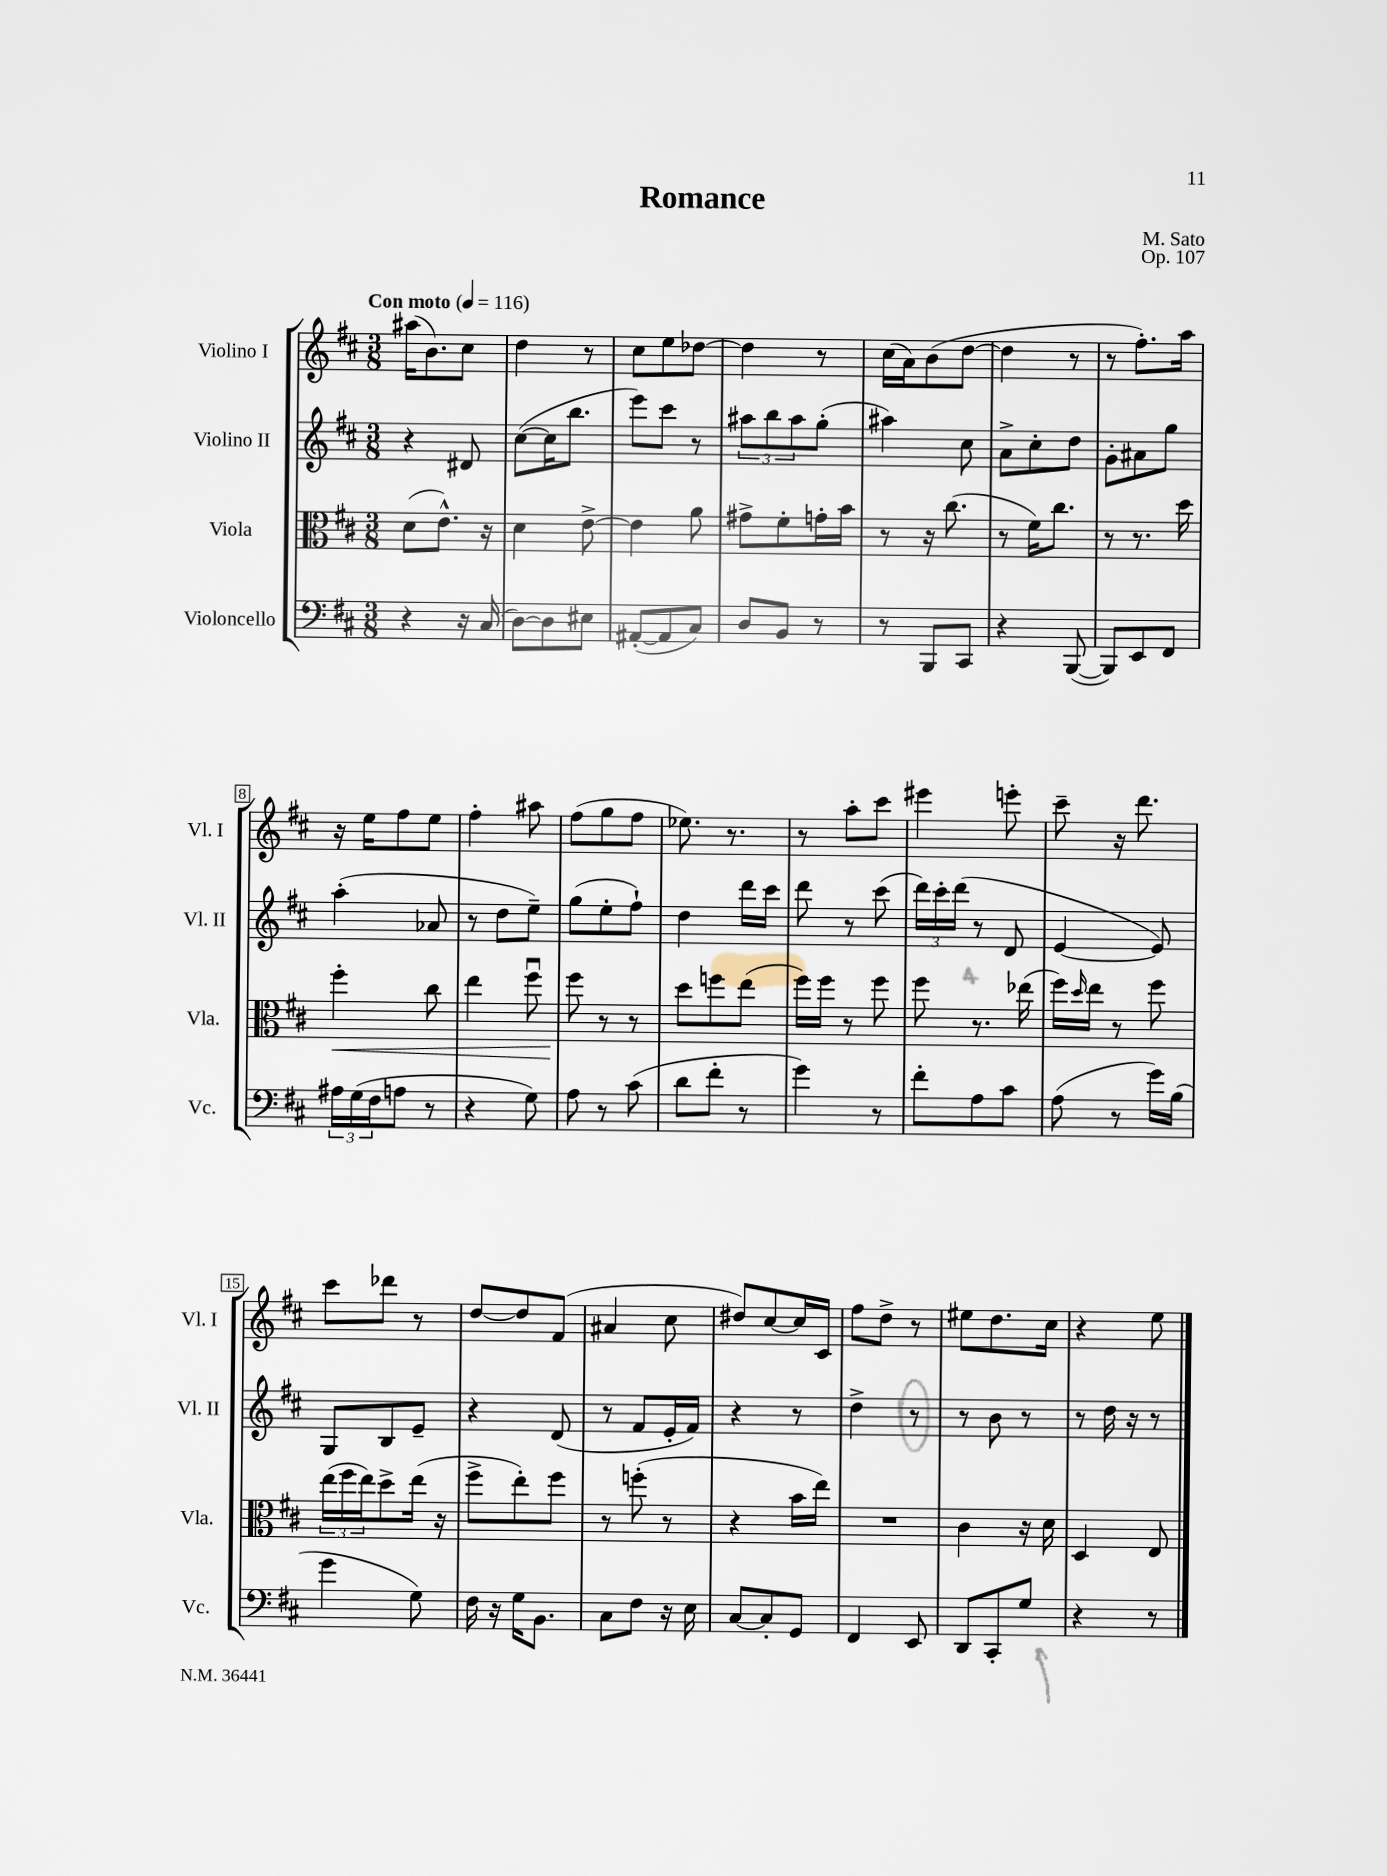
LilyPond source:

\header { title = "Romance" composer = "M. Sato" opus = "Op. 107" }
<<
\new StaffGroup <<
\new Staff = "s0" \with { instrumentName = "Violino I" shortInstrumentName = "Vl. I" } {
    \clef treble \key d \major \numericTimeSignature \time 3/8 \tempo "Con moto" 4 = 116
    ais''16( b'8.) cis''8 |
    d''4 r8 |
    cis''8 e''8 des''8~ |
    des''4 r8 |
    cis''16( a'16) b'8( d''8~ |
    d''4 r8 |
    r8 fis''8.-.) a''16 |
    r16 e''16 fis''8 e''8 |
    fis''4-. ais''8 |
    fis''8( g''8 fis''8 |
    ees''8.) r8. |
    r8 a''8-. cis'''8 |
    eis'''4 e'''8-. |
    cis'''8-- r16 d'''8. |
    cis'''8 des'''8 r8 |
    d''8~ d''8 fis'8( |
    ais'4 cis''8 |
    dis''8) cis''8~ cis''16 cis'16 |
    fis''8 d''8-> r8 |
    eis''8 d''8. cis''16 |
    r4 e''8 \bar "|." |
}
\new Staff = "s1" \with { instrumentName = "Violino II" shortInstrumentName = "Vl. II" } {
    \clef treble \key d \major \numericTimeSignature \time 3/8
    r4 dis'8 |
    cis''8~( cis''16 b''8. |
    e'''8) cis'''8 r8 |
    \tuplet 3/2 { ais''8 b''8 ais''8 } g''8-.( |
    ais''4) cis''8 |
    a'8-> cis''8-. d''8 |
    g'8-. ais'8 g''8 |
    a''4-.( aes'8 |
    r8 d''8 e''8--) |
    g''8( e''8-. fis''8-!) |
    d''4 d'''16 cis'''16 |
    d'''8 r8 cis'''8( |
    \tuplet 3/2 { d'''16) cis'''16-. d'''16( } r8 d'8 |
    e'4~ e'8) |
    g8 b8 e'8-- |
    r4 d'8( |
    r8 fis'8 e'16-. fis'16) |
    r4 r8 |
    d''4-> r8 |
    r8 b'8 r8 |
    r8 d''16 r16 r8 \bar "|." |
}
\new Staff = "s2" \with { instrumentName = "Viola" shortInstrumentName = "Vla." } {
    \clef alto \key d \major \numericTimeSignature \time 3/8
    d'8( e'8.-^) r16 |
    d'4 e'8~-> |
    e'4 a'8 |
    gis'8-> fis'8-. g'16-. b'16 |
    r8 r16 cis''8.( |
    r8 fis'16) cis''8. |
    r8 r8. d''16 |
    fis''4-.\< cis''8 |
    e''4 fis''8\downbow |
    fis''8\! r8 r8 |
    d''8 f''8 e''8( |
    fis''16) fis''16 r8 fis''8 |
    fis''8 r8. ees''16( |
    fis''16) \grace { d''16 } e''16 r8 fis''8 |
    \tuplet 3/2 { e''16( fis''16 e''16) } d''8-> e''16( r16 |
    fis''8-> e''8-.) fis''8 |
    r8 f''8-.( r8 |
    r4 b'16 e''16) |
    R4. |
    cis'4 r16 d'16 |
    d4 e8 \bar "|." |
}
\new Staff = "s3" \with { instrumentName = "Violoncello" shortInstrumentName = "Vc." } {
    \clef bass \key d \major \numericTimeSignature \time 3/8
    r4 r16 cis16( |
    d8~) d8 eis8 |
    ais,8~-.( ais,8 cis8) |
    d8 b,8 r8 |
    r8 b,,8 cis,8 |
    r4 b,,8~( |
    b,,8) e,8 fis,8 |
    \tuplet 3/2 { ais16 g16( fis16 } a8 r8 |
    r4 g8) |
    a8 r8 cis'8( |
    d'8 fis'8-. r8 |
    g'4) r8 |
    fis'8-. a8 cis'8 |
    a8( r8 g'16) b16( |
    g'4 g8) |
    fis16 r16 g16 b,8. |
    cis8 fis8 r16 e16 |
    cis8~ cis8-. g,8 |
    fis,4 e,8 |
    d,8 cis,8-. g8 |
    r4 r8 \bar "|." |
}
>>
>>
\layout { \context { \Score \override BarNumber.stencil = #(make-stencil-boxer 0.1 0.3 ly:text-interface::print) } }
